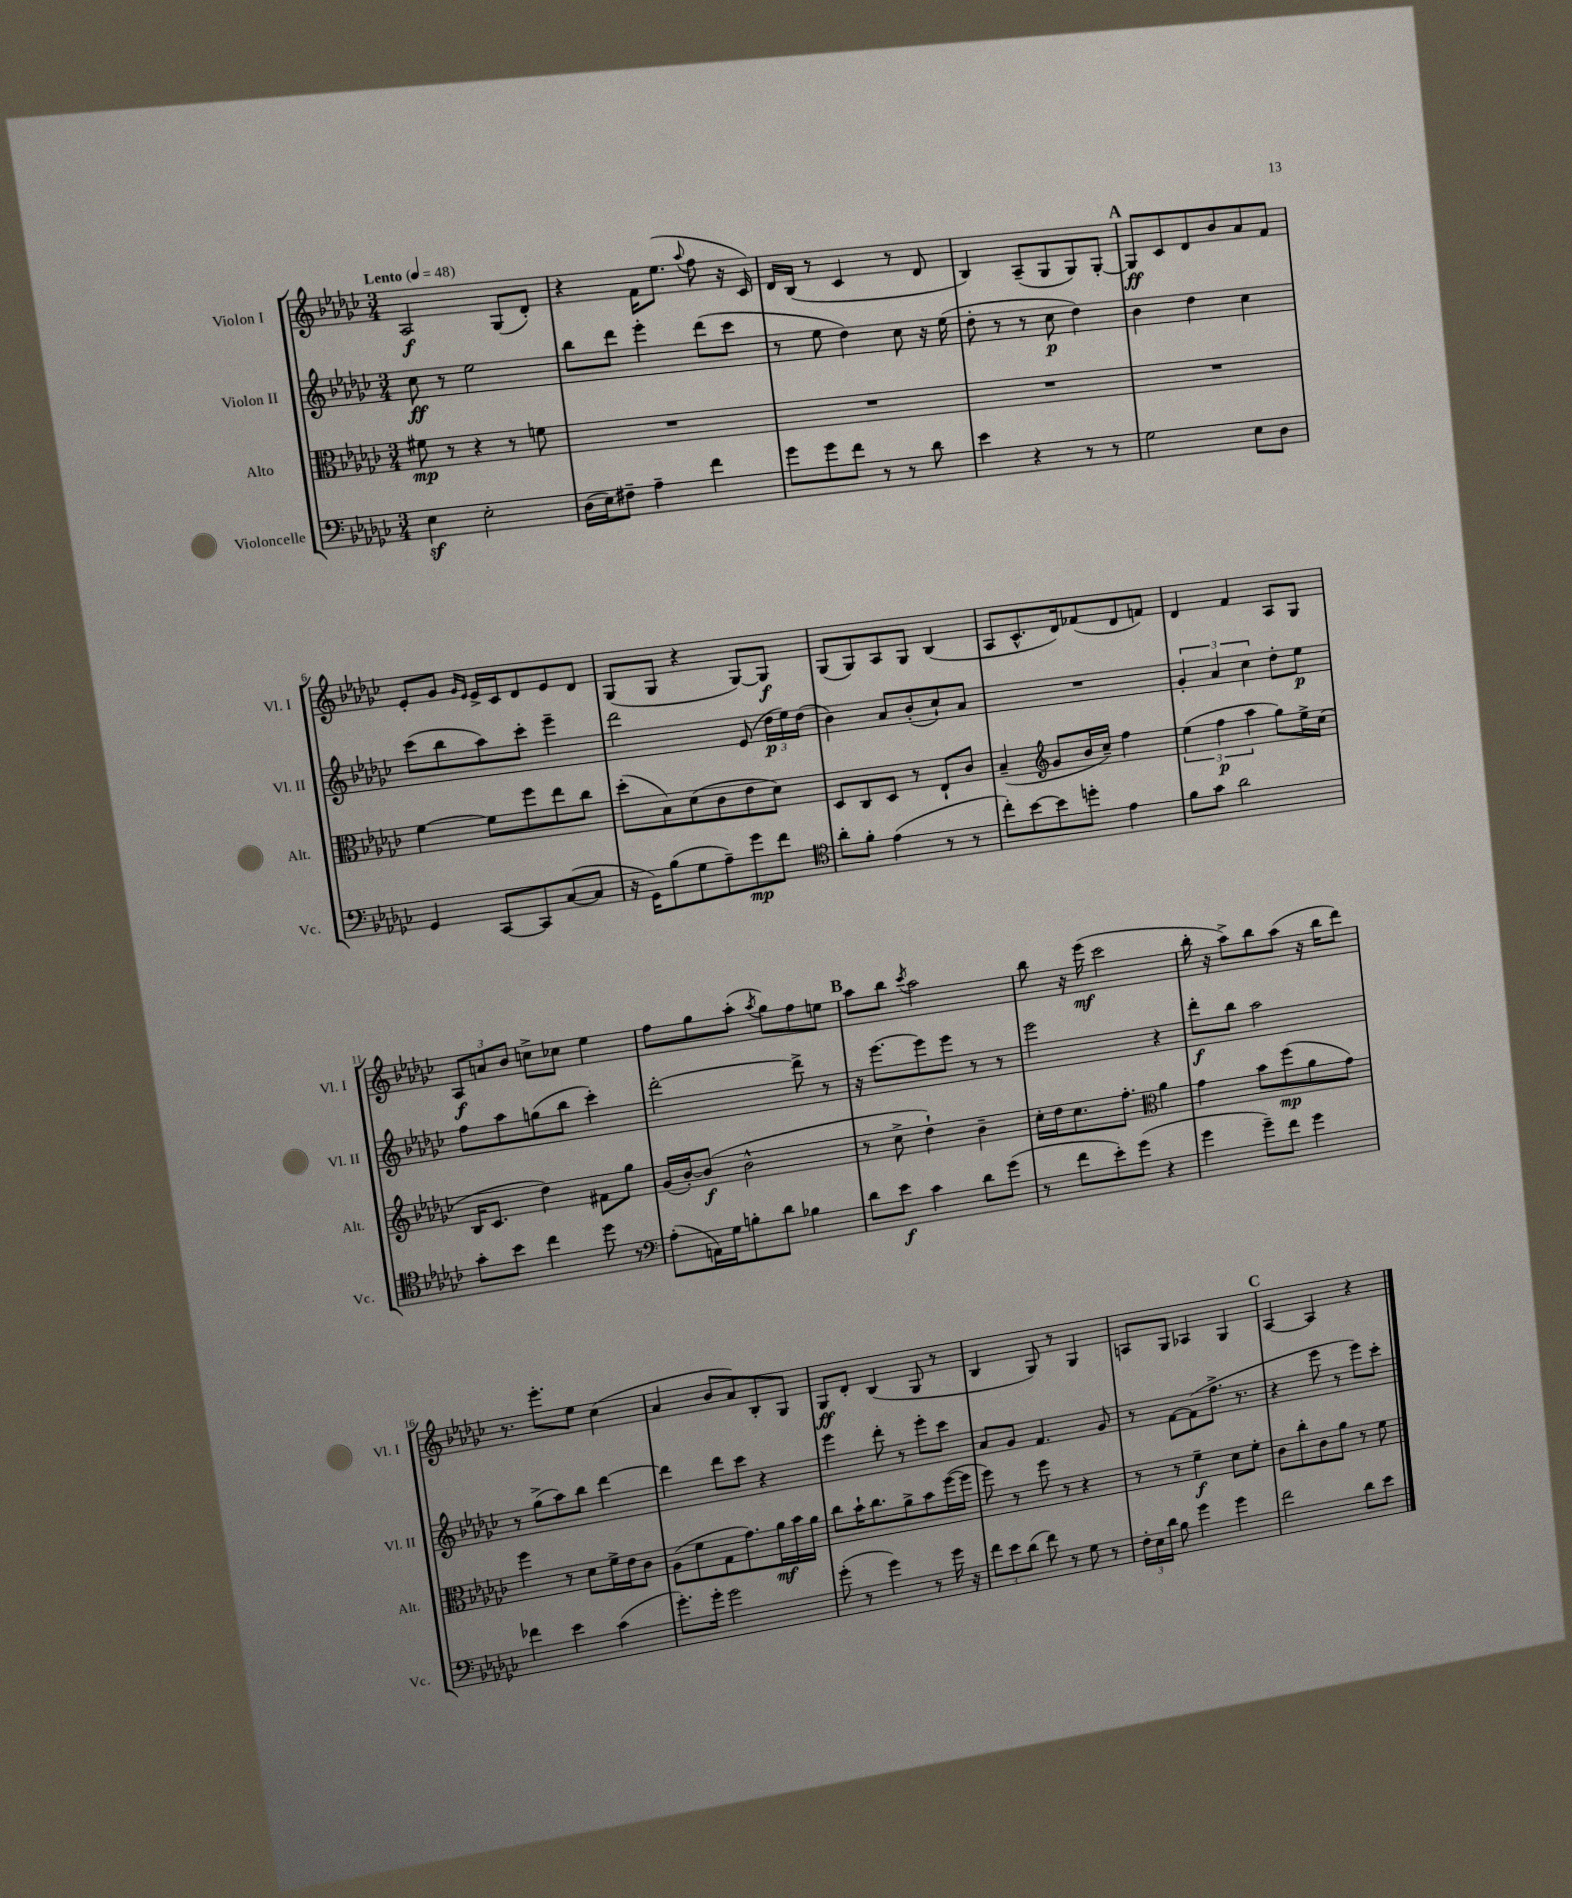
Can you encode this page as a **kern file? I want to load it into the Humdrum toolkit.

**kern	**dynam	**kern	**dynam	**kern	**dynam	**kern	**dynam
*part4	*part4	*part3	*part3	*part2	*part2	*part1	*part1
*staff4	*staff4	*staff3	*staff3	*staff2	*staff2	*staff1	*staff1
*I"Violoncelle	*	*I"Alto	*	*I"Violon II	*	*I"Violon I	*
*I'Vc.	*	*I'Alt.	*	*I'Vl. II	*	*I'Vl. I	*
*clefF4	*	*clefC3	*	*clefG2	*	*clefG2	*
*k[b-e-a-d-g-c-]	*	*k[b-e-a-d-g-c-]	*	*k[b-e-a-d-g-c-]	*	*k[b-e-a-d-g-c-]	*
*M3/4	*	*M3/4	*	*M3/4	*	*M3/4	*
*MM48	*	*MM48	*	*MM48	*	*MM48	*
=1	=1	=1	=1	=1	=1	=1	=1
!	!	!	!	!	!	!LO:TX:a:B:t=Lento	!
4E-z\	.	8f#X\	mp	8cc-\	ff	2A-/	f
.	.	8r	.	8r	.	.	.
2E-'\	.	4r	.	2ee-\	.	.	.
.	.	8r	.	.	.	(8G-/L	.
.	.	8fn\	.	.	.	8d-'/J)	.
=2	=2	=2	=2	=2	=2	=2	=2
(16D-\LL	.	2.r	.	8bb-\L	.	4r	.
16E-\J)	.	.	.	.	.	.	.
8F#X~\J	.	.	.	8ddd-\J	.	.	.
4A-~\	.	.	.	4eee-'\	.	16f\KL	.
.	.	.	.	.	.	(8.ee-\J	.
.	.	.	.	.	.	8qqaa-/	.
4f\	.	.	.	(8ddd-\L	.	8ff\	.
.	.	.	.	8ccc-\J	.	16r	.
.	.	.	.	.	.	16c-/)	.
=3	=3	=3	=3	=3	=3	=3	=3
8g-\L	.	2.r	.	8r	.	16d-/LL	.
.	.	.	.	.	.	(16B-/JJ	.
8g-\	.	.	.	8ee-\	.	8r	.
8f\J	.	.	.	4dd-\)	.	4c-/	.
8r	.	.	.	.	.	.	.
8r	.	.	.	8cc-\	.	8r	.
8d-\	.	.	.	16r	.	8d-/	.
.	.	.	.	(16ee-\	.	.	.
=4	=4	=4	=4	=4	=4	=4	=4
4e-\	.	2.r	.	8dd-'\	.	4B-/)	.
.	.	.	.	8r	.	.	.
4r	.	.	.	8r	.	(8A-~/L	.
.	.	.	.	8cc-\	p	8G-/	.
8r	.	.	.	4dd-\)	.	8G-/)	.
8r	.	.	.	.	.	[8G-'/J	.
!!LO:REH:place=s1:t=A
=5	=5	=5	=5	=5	=5	=5	=5
2G-\	.	2.r	.	4b-\	.	8G-/L]	ff
.	.	.	.	.	.	8c-/	.
.	.	.	.	4dd-\	.	8d-/	.
.	.	.	.	.	.	8b-/	.
8E-\L	.	.	.	4cc-\	.	8a-/	.
8D-\J	.	.	.	.	.	8f/J	.
!!LO:LB:g=z
=6	=6	=6	=6	=6	=6	=6	=6
4GG-/	.	[4f\	.	(8ccc-\L	.	8e-'/L	.
.	.	.	.	8bb-\	.	8g-/J	.
.	.	.	.	.	.	16qqg-/LL	.
.	.	.	.	.	.	16qqe-/JJ	.
[8CC-/L	.	8f\L]	.	8aa-\)	.	16e-^/LL	.
.	.	.	.	.	.	16c-/J	.
8CC-/]	.	8ff\	.	8ccc-'\J	.	8d-/	.
([8C-/	.	8ee-\	.	4eee-~\	.	8e-/	.
8C-/J]	.	8cc-\J	.	.	.	8d-/J	.
=7	=7	=7	=7	=7	=7	=7	=7
16r	.	(8dd-'\L	.	2ddd-\	.	(8G-/L	.
16GG-\KL)	.	.	.	.	.	.	.
(8B-\	.	8B-\)	.	.	.	8G-/J	.
8G-\	.	(8d-\	.	.	.	4r	.
8A-~\)	.	8c-\	.	.	.	.	.
8g-\	mp	8e-\	.	(8e-/	.	[8G-/L)	.
8f\J	.	8d-\J)	.	24dd-\LL	p	8G-/J]	f
.	.	.	.	24ee-\)	.	.	.
.	.	.	.	(24dd-\JJ	.	.	.
=8	=8	=8	=8	=8	=8	=8	=8
*clefC4	*	*	*	*	*	*	*
8a-'\L	.	8D-/L	.	4b-\)	.	(8G-/L	.
8f'\J	.	8C-/	.	.	.	8G-/)	.
(4e-\	.	8D-/J	.	8a-/L	.	8A-/	.
.	.	8r	.	(8b-'/	.	8G-/J	.
8r	.	8E-`/L	.	8cc-`/)	.	(4B-/	.
8r	.	8c-/J	.	8a-/J	.	.	.
=9	=9	=9	=9	=9	=9	=9	=9
8cc-'\L)	.	(4B-~/	.	2.r	.	8A-/L	.
[8b-\	.	.	.	.	.	8.c-^^/	.
*	*	*clefG2	*	*	*	*	*
8b-\]	.	8g-/L	.	.	.	.	.
.	.	.	.	.	.	16d-/k)	.
8ddn'\J	.	16b-/L	.	.	.	(8f-X/	.
.	.	16cc-~/JJ)	.	.	.	.	.
4e-\	.	4ff\	.	.	.	8d-/	.
.	.	.	.	.	.	8fn/J)	.
=10	=10	=10	=10	=10	=10	=10	=10
8f\L	.	(6ee-\	.	6g-'/	.	4d-/	.
8g-\J	.	.	.	.	.	.	.
.	.	6ff\	p	6a-/	.	.	.
2a-\	.	.	.	.	.	4f/	.
.	.	6aa-\	.	6cc-\	.	.	.
.	.	8gg-\L)	.	8dd-'\L	.	8A-/L	.
.	.	16ee-^\L	.	8ee-\J	p	8G-/J	.
.	.	(16cc-\JJ	.	.	.	.	.
!!LO:LB:g=z
=11	=11	=11	=11	=11	=11	=11	=11
8g-'\L	.	16B-/KL	.	8ff\L	.	12A-/L	f
.	.	8.c-/J	.	.	.	.	.
.	.	.	.	.	.	12an/	.
8b-\J	.	.	.	8aa-\	.	.	.
.	.	.	.	.	.	12b-/J	.
4cc-\	.	4dd-\)	.	(8ggn\	.	8ccn^\L	.
.	.	.	.	8bb-\J	.	8cc-X\J	.
8dd-\	.	8f#X\L	.	4ccc-'\)	.	4ee-\	.
8r	.	8gg-\J	.	.	.	.	.
=12	=12	=12	=12	=12	=12	=12	=12
*clefF4	*	*	*	*	*	*	*
(8A-'\L	.	(16g-/LL	.	[2ddd-'\	.	8ff\L	.
.	.	[16b-'/J)	.	.	.	.	.
16AAn\L)	.	(8b-/J]	f	.	.	8gg-\	.
16G-\J	.	.	.	.	.	.	.
8Bn'\	.	2b-^^\	.	.	.	(8aa-'\J	.
.	.	.	.	.	.	8qaa-/	.
8d-\J	.	.	.	.	.	8gg-\L)	.
4B-X\	.	.	.	8ddd-^\]	.	8ff\	.
.	.	.	.	8r	.	8een\J	.
!!LO:REH:place=s1:t=B
=13	=13	=13	=13	=13	=13	=13	=13
8d-\L	.	8r	.	16r	.	8aa-\L	.
.	.	.	.	[8.eee-\L	.	.	.
8e-\J	f	8cc-^\	.	.	.	8bb-\J	.
.	.	.	.	.	.	8qccc-/	.
4c-\	.	4dd-`\)	.	8eee-\]	.	2aa-\	.
.	.	.	.	8eee-\J	.	.	.
8d-\L	.	4b-~\	.	8r	.	.	.
(8g-\J	.	.	.	8r	.	.	.
=14	=14	=14	=14	=14	=14	=14	=14
8r	.	16cc-'\LL	.	2eee-\	.	8bb-\	.
.	.	16dd-\J	.	.	.	.	.
8f\L	.	8.cc-\	.	.	.	16r	.
.	.	.	.	.	.	(16eee-\	mf
8e-'\)	.	.	.	.	.	2ccc-\	.
.	.	8.ff'\J	.	.	.	.	.
(8g-\J	.	.	.	.	.	.	.
*	*	*clefC3	*	*	*	*	*
4r	.	4a-\	.	4r	.	.	.
=15	=15	=15	=15	=15	=15	=15	=15
4g-\	.	4g-\	.	8ddd-'\L	f	16bb-'\	.
.	.	.	.	.	.	16r	.
.	.	.	.	8bb-\J	.	8aa-^\L)	.
8g-~\L)	.	8b-\L	.	2aa-\	.	8bb-\	.
8f\J	.	(8ff\	mp	.	.	(8aa-\J	.
4g-\	.	8a-\	.	.	.	16r	.
.	.	.	.	.	.	16bb-\KL	.
.	.	8g-\J)	.	.	.	8ddd-\J)	.
!!LO:LB:g=z
=16	=16	=16	=16	=16	=16	=16	=16
4f-X\	.	4ff\	.	8r	.	8.r	.
.	.	.	.	(8gg-^\L	.	.	.
.	.	.	.	.	.	8.eee-'\L	.
4e-\	.	8r	.	8aa-\)	.	.	.
.	.	8d-\L	.	8bb-\J	.	8ee-\J	.
(4c-\	.	16f^\L	.	[4ddd-\	.	(4cc-\	.
.	.	16e-\J	.	.	.	.	.
.	.	8c-\J	.	.	.	.	.
=17	=17	=17	=17	=17	=17	=17	=17
8.g-'\L)	.	(8A-\L	.	4ddd-\]	.	4a-/	.
.	.	8f\	.	.	.	.	.
16g-'\Jk	.	.	.	.	.	.	.
2g-\	.	8G-\	.	8ddd-\L	.	8b-/L	.
.	.	8.g-\)	.	8ccc-\J	.	8a-/)	.
.	.	.	.	4r	.	8B-'/	.
.	.	16a-\L	mf	.	.	.	.
.	.	16b-\	.	.	.	8G-/J	.
.	.	16a-\JJ	.	.	.	.	.
=18	=18	=18	=18	=18	=18	=18	=18
(8g-'\	.	8cc-\L	.	4eee-\	.	8G-/L	ff
8r	.	16b-`\K	.	.	.	8d-'/J	.
.	.	8.cc-\	.	.	.	.	.
4g-\)	.	.	.	8ddd-'\	.	(4B-/	.
.	.	8a-^\	.	8r	.	.	.
8r	.	8b-\	.	8eee-'\L	.	8G-/	.
16g-\	.	([16ff\L	.	8ccc-\J	.	8r	.
16r	.	16ff\JJ]	.	.	.	.	.
=19	=19	=19	=19	=19	=19	=19	=19
12f\L	.	8ff\)	.	8a-/L	.	4B-/	.
12e-\	.	.	.	.	.	.	.
.	.	8r	.	8g-/J	.	.	.
(12d-\J	.	.	.	.	.	.	.
8f\)	.	8ff\	.	4.f/	.	8G-/)	.
8r	.	8r	.	.	.	8r	.
8G-\	.	4r	.	.	.	4G-/	.
8r	.	.	.	8g-/	.	.	.
=20	=20	=20	=20	=20	=20	=20	=20
24F'\LL	.	8r	.	8r	.	8An/L	.
24E-\	.	.	.	.	.	.	.
24d-\JJ	.	.	.	.	.	.	.
8B-\	.	8r	.	[8f\L	.	8G-/J	.
4g-\	.	4f~\	f	(8f\]	.	4A-X/	.
.	.	.	.	8.ff^\J	.	.	.
4g-\	.	8d-\L	.	.	.	4G-/	.
.	.	.	.	8.r	.	.	.
.	.	8f'\J	.	.	.	.	.
!!LO:REH:place=s1:t=C
=21	=21	=21	=21	=21	=21	=21	=21
2f\	.	8c-\L	.	4r	.	[4A-/	.
.	.	8cc-'\	.	.	.	.	.
.	.	8c-\	.	8eee-\	.	4A-/]	.
.	.	8a-\J	.	8r	.	.	.
8d-\L	.	8r	.	8eee-\L)	.	4r	.
8e-\J	.	8f\	.	8ccc-'\J	.	.	.
==	==	==	==	==	==	==	==
*-	*-	*-	*-	*-	*-	*-	*-
